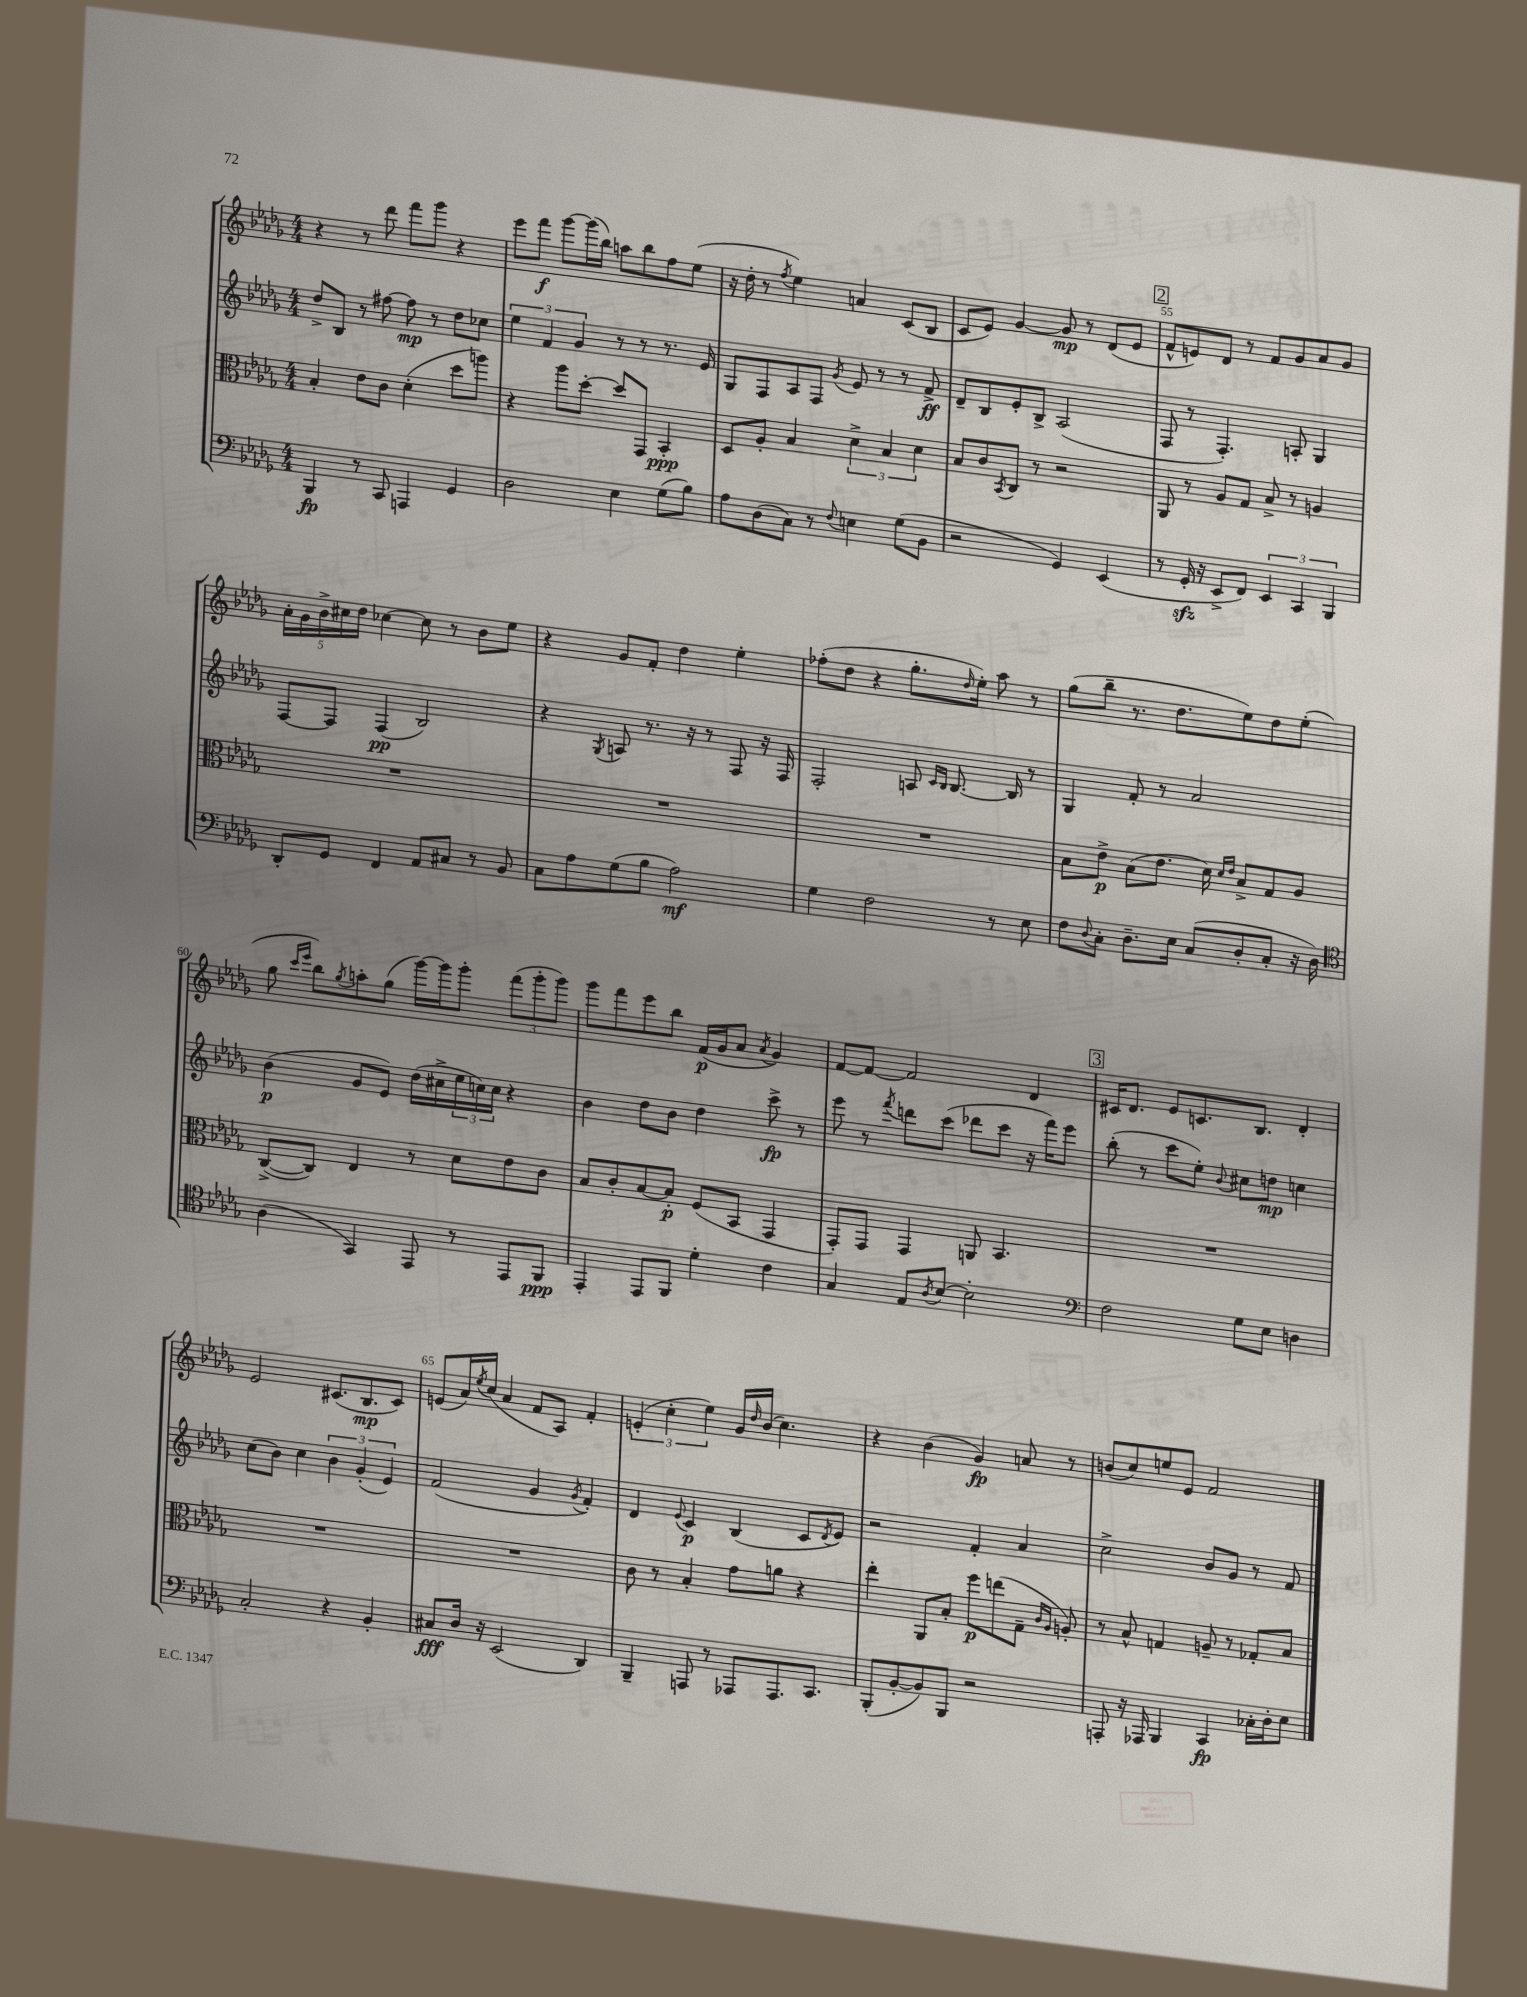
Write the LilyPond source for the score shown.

<<
\new StaffGroup <<
\new Staff = "s0" {
    \clef treble \key des \major \numericTimeSignature \time 4/4
    r4 r8 des'''8 f'''8 ges'''8 r4 |
    ees'''8 f'''8\f ges'''8~ ges'''16( bes''16) a''8 bes''8 f''8 ees''8( |
    r16 des''16-. r8 \acciaccatura { f''8 } ees''4) a'4 c'8( bes8 |
    c'8 ees'8) ges'4~ ges'8\mp r8 des'8( ees'8 |
    \mark \markup { \box "2" } f'8-^ e'8) des'8 r8 f'8 ges'8 aes'8 ges'8 |
    \tuplet 5/4 { aes'16-. ges'16 bes'16-> cis''16 des''16 } ces''4~ ces''8 r8 bes'8 ees''8 |
    r4 ges'8 f'8-. des''4 ees''4-. |
    fes''8-.( des''8 r4 ges''8.-. \grace { des''16 } ees''16-.) aes''8 r8 |
    ges''8( bes''8-- r8. des''8. ees''8) des''8 ees''8-.( |
    ges''8 \grace { c'''16 ees'''16 } bes''8) \acciaccatura { ges''8 } a''8-. ges''8( ges'''16~) ges'''16 ges'''8-. \tuplet 3/2 { f'''8( ges'''8-. ges'''8) } |
    ges'''8 f'''8 ees'''8 bes''8 f'16\p( ges'16 aes'8 \acciaccatura { aes'8 } ges'4) |
    f'8~ f'8~ f'2 des'4 |
    \mark \markup { \box "3" } cis'16 des'8. ees'8 c'8. bes8. des'4-. |
    ees'2 cis'8.( bes8.\mp cis'8) |
    e'8( aes'16) \acciaccatura { ees''8 } c''16( aes'4 f'8 aes8) f'4-. |
    \tuplet 3/2 { e'4-.( c''4-. ees''4) } ges'16 \grace { des''16 } bes'16( c''4.) |
    r4 bes'4( ges'4\fp) a'8 r8 |
    b'8( c''8) e''8 ees'8 f'2 \bar "|." |
}
\new Staff = "s1" {
    \clef treble \key des \major \numericTimeSignature \time 4/4
    des''8-> bes8 r8 fis''8~ fis''8\mp r8 des''8 ces''8 |
    \tuplet 3/2 { ees''4 f'4 ges'4 } r8 r8 r8. ees'16 |
    ges8 f8 aes8 f8 \acciaccatura { ges'8 } ees'8 r8 r8 f'8->\ff |
    des'8-- bes8 ees'8-. bes8-> aes2( |
    \mark \markup { \box "2" } f8 r8 f4.-.) a8-. ges4 |
    f8~ f8 f4\pp( bes2) |
    r4 \acciaccatura { ges8 } a8 r8. r16 r8 f8 r16 f16 |
    f2-. a8 \grace { c'16 bes16 } bes8.~ bes16 r8 |
    ges4 f'8-. r8 aes'2 |
    bes'4\p( ges'8 ees'8) des''16( cis''16-> \tuplet 3/2 { ees''16 c''16) c''16 } r4 |
    bes'4 des''8 bes'8 des''4 c'''8->\fp r8 |
    ees'''8 r8 \acciaccatura { f'''8 } d'''8 c'''8( des'''8 c'''8 r16 f'''16) ees'''8 |
    \mark \markup { \box "3" } bes''8-.( r8 c'''8 ees''8-.) \appoggiatura { bes'8 } cis''8 d''8\mp c''4 |
    c''8( bes'8) c''4 \tuplet 3/2 { bes'4 ges'4-.( ees'4) } |
    f'2( ges'4 \acciaccatura { ges'8 } f'4-.) |
    des'4 \appoggiatura { ees'8 } c'4\p bes4( c'8 \acciaccatura { des'8 } ees'8) |
    r2 f'4-. aes'4 |
    c''2-> bes'8 ges'8 r8 f'8 \bar "|." |
}
\new Staff = "s2" {
    \clef alto \key des \major \numericTimeSignature \time 4/4
    bes4-. ees'8 c'8 des'4-.( des''8 a''8) |
    r4 aes''8 des''8~-. des''8 ges,8 bes,4-.\ppp |
    des8 aes8-. bes4 \tuplet 3/2 { des'4-> bes4 des'4 } |
    bes8 c'8 \acciaccatura { bes,8 } c8 r8 r2 |
    \mark \markup { \box "2" } aes,8 r8 aes8 ges8 bes8-> r8 a4 |
    R1 |
    R1 |
    R1 |
    bes8 ees'8->\p bes8( ees'8. des'16) \grace { des'16 ees'16 } bes8-> ges8 aes8 |
    c8~->( c8) ees4 r8 des'8 ees'8 c'8 |
    bes8 c'8-. bes8~ bes8-.\p f8( bes,8 ges,4 |
    ges,8-.) ges,8 ges,4 a,8 bes,4. |
    \mark \markup { \box "3" } R1 |
    R1 |
    R1 |
    c'8 r8 bes4-. ges'8 a'8 r4 |
    ees''4-. aes,8 bes8-. f''8\p e''8( ges8-- \grace { c'16 aes16 } a8-.) |
    r8 bes8-^ g4 a8-- r8 ges8-. bes8 \bar "|." |
}
\new Staff = "s3" {
    \clef bass \key des \major \numericTimeSignature \time 4/4
    bes,,4\fp r8 c,8 a,,4 ges,4 |
    des2 ees4 ges8( bes8) |
    aes8 des8( c8) r8 \appoggiatura { f8 } e4 ges8( bes,8 |
    r2 ges,4) ees,4( |
    \mark \markup { \box "2" } r8 ges,16-.\sfz r16 ees,8-> f,8) \tuplet 3/2 { ees,4 c,4 bes,,4 } |
    des,8-. ges,8 f,4 aes,8 cis8 r8 bes,8 |
    c8 aes8 ges8( bes8 aes2\mf) |
    ges4 f2 r8 ees8 |
    f8 \appoggiatura { des8 } c8-. des8.-- ees16 c8( des8-. c8-. r16 des16) |
    \clef tenor aes4( ges,4) ees,8 r8 ees,8 f,8\ppp |
    ees,4-. ees,8 f,8 des'4-. c'4 |
    ges4 ees8 \acciaccatura { aes8 } bes8~ bes2-. |
    \mark \markup { \box "3" } \clef bass f2 ges8 ees8 d4 |
    c2-. r4 bes,4-. |
    cis8\fff des16 r16 ees,2( des,4) |
    bes,,4-- a,,8 r8 aes,,8 aes,,8. c,8. |
    bes,,8-.( bes,8~-. bes,8) bes,,8 r2 |
    a,,8-. r16 aes,,16 bes,,4 c,4\fp ces16-. des16-. ees8 \bar "|." |
}
>>
>>
\layout { \context { \Score currentBarNumber = #51 \override BarNumber.break-visibility = ##(#f #t #t) barNumberVisibility = #(every-nth-bar-number-visible 5) } }
